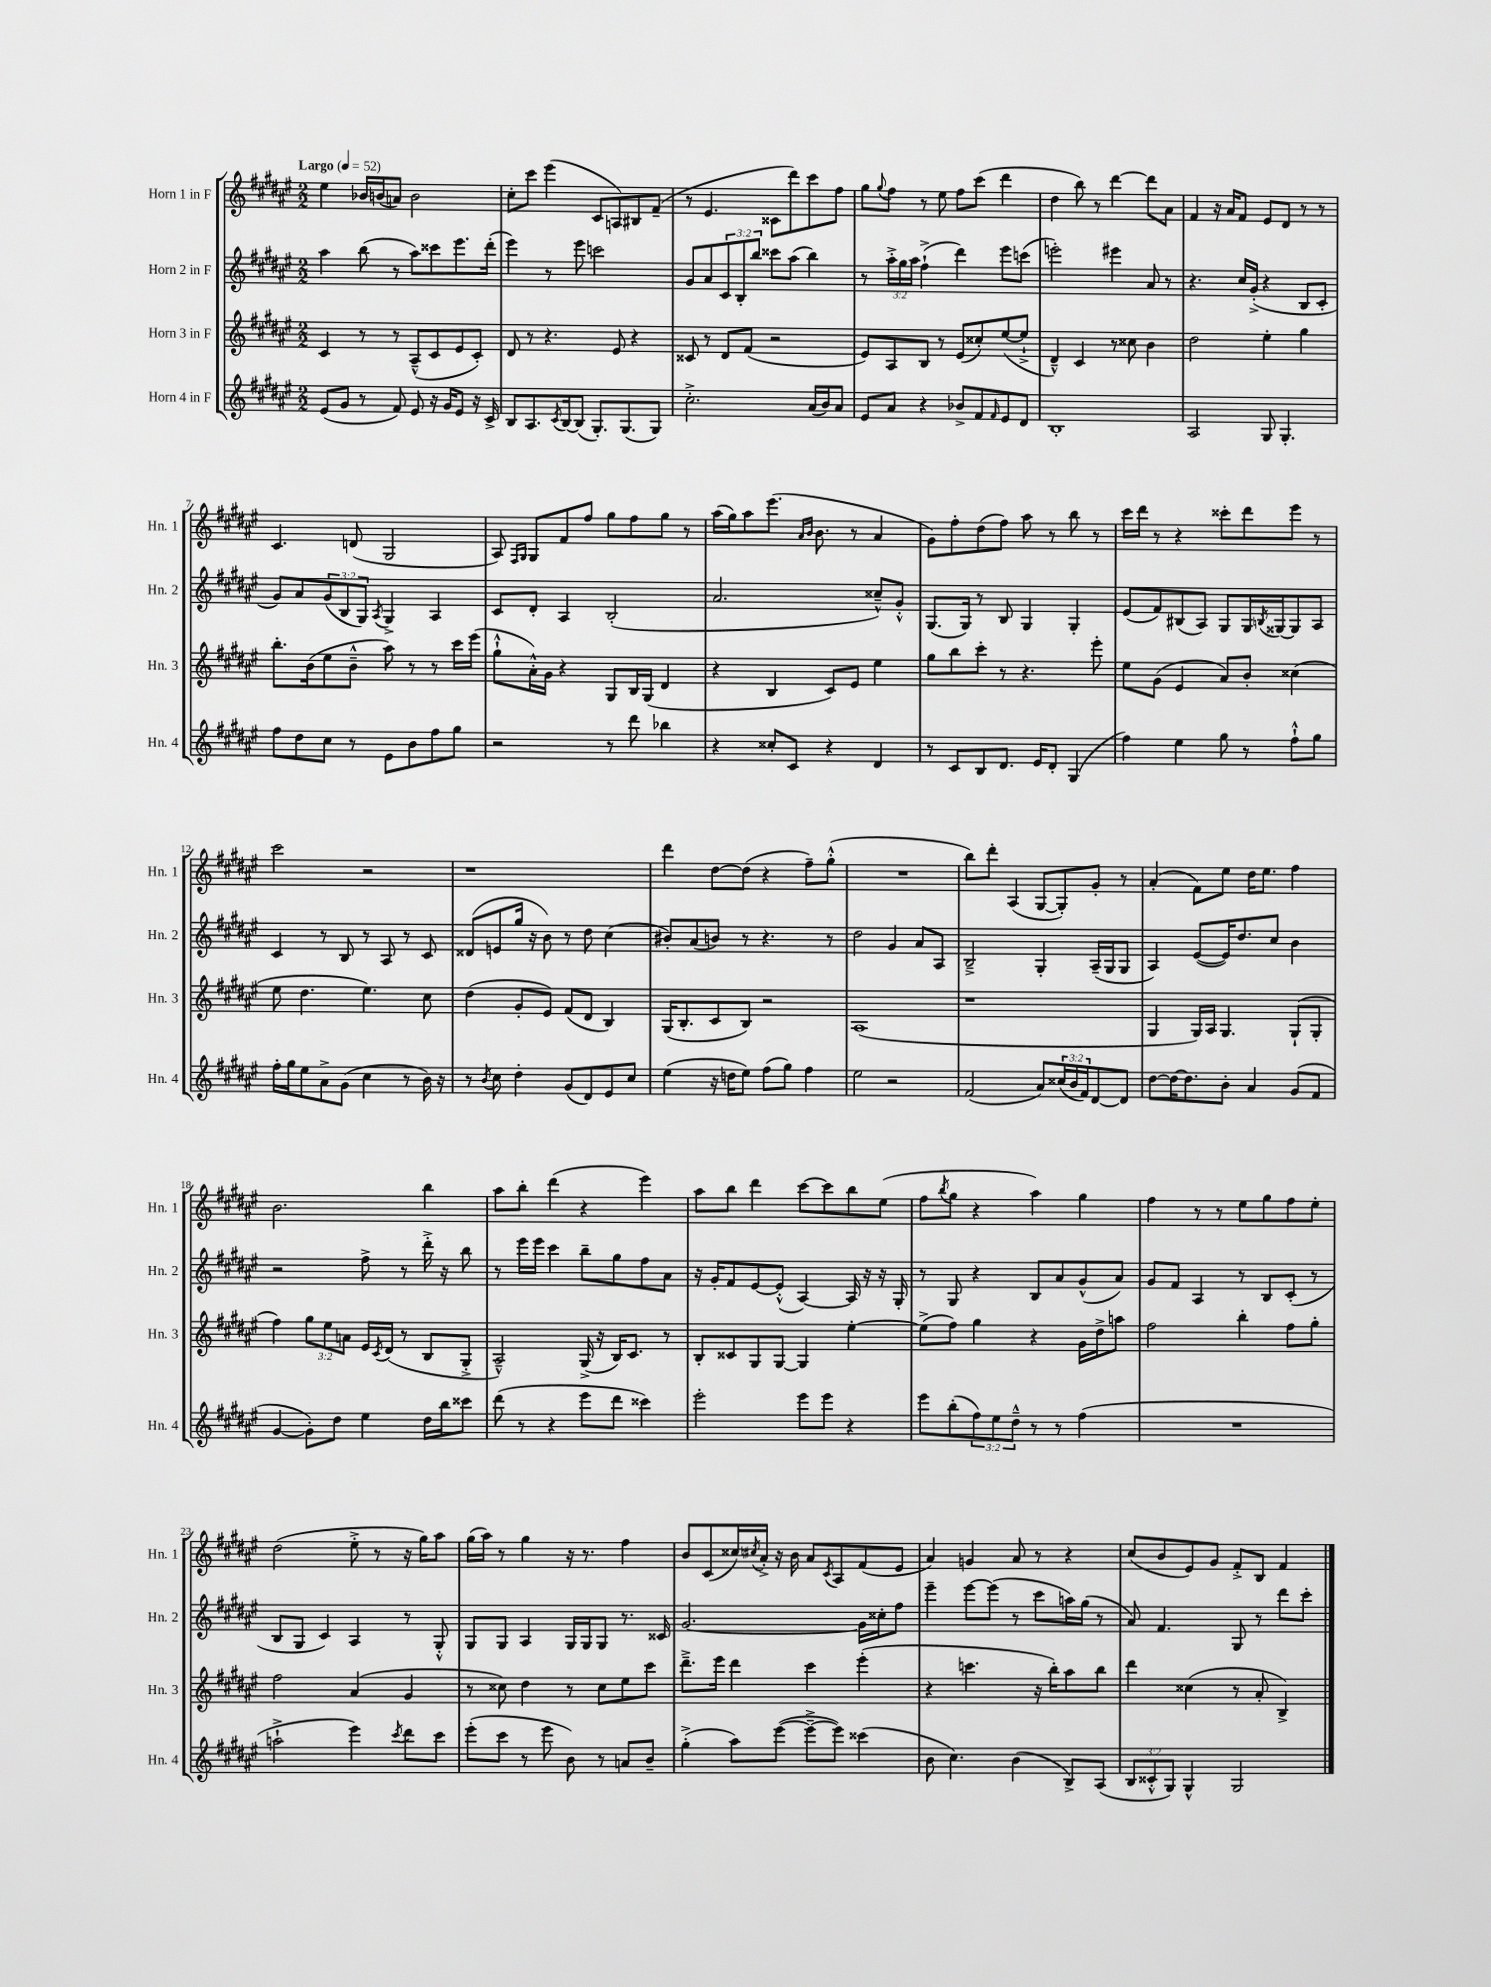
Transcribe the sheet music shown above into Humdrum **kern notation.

**kern	**kern	**kern	**kern
*staff4	*staff3	*staff2	*staff1
*clefG2	*clefG2	*clefG2	*clefG2
*k[f#c#g#d#a#e#]	*k[f#c#g#d#a#e#]	*k[f#c#g#d#a#e#]	*k[f#c#g#d#a#e#]
*M2/2	*M2/2	*M2/2	*M2/2
*MM52	*MM52	*MM52	*MM52
(8e#	4c#	4aa#	4ee#
8g#	.	.	.
8r	8r	(8bb	16b-
.	.	.	(16b
8f#)	8r	8r	8a)
8e#	(8A#~^^	8aa#)	2b
16r	8c#	8ccc##	.
16g#	.	.	.
8e#	8e#	8.eee#	.
16r	8c#')	.	.
16c#^	.	(16ddd#'	.
=	=	=	=
8B	8d#	4eee#)	8cc#'
8.A#	8r	.	8ccc#
.	4.r	8r	(4eee#
8qc#	.	.	.
[16B	.	.	.
(8B]	.	8eee#	.
8.G#')	.	2ccc	8c#
.	8e#	.	8A)
(8.G#	.	.	.
.	4r	.	8B#
8G#)	.	.	(8f#~
=	=	=	=
2.cc#'^	8c##	8g#	8r
.	8r	8a#	4.e#
.	8d#	12c#	.
.	.	12B'	.
.	(8f#	.	.
.	.	12bb	.
.	2r	8ccc##	8c##
.	.	(8aa#	8ddd#)
(16a#	.	4bb)	8ccc#
16b)	.	.	.
8a#	.	.	8ff#
=	=	=	=
8e#	8e#)	8r	8gg#
.	.	.	8qqgg#
8a#	8A#	24aa#'^	8ff#
.	.	24gg#	.
.	.	24aa#	.
4r	8B	(4ff#`^	8r
.	8r	.	8ee#
8b-^	(8e#	4ddd#)	8ff#
8f#	8cc##')	.	(8ccc#
16qqf#	.	.	.
8e#	([8ee#	8eee#	4ddd#
8d#	8ee#`^]	(8ccc	.
=	=	=	=
1B'	4d#~^^)	2eee')	4dd#
.	4c#	.	8bb)
.	.	.	8r
.	8r	4eee#	[4ddd#
.	8cc##	.	.
.	4b	8a#	8ddd#]
.	.	8r	8a#
=	=	=	=
2A#	2dd#	4.r	4f#
.	.	.	16r
.	.	.	16a#
.	.	16cc#	8f#
.	.	(16g#'^	.
8G#	4ee#'	4r	8e#
4.G#'	.	.	8d#
.	4gg#	8B	8r
.	.	8c#'	8r
=	=	=	=
8ff#	8.bb'	8g#)	4.c#
8dd#	.	8a#	.
.	(16b	.	.
8cc#	8ee#	(12g#	.
.	.	12B	.
8r	8b~^^	.	(8d
.	.	12G#)	.
.	.	8qA#	.
8e#	8aa#)	4G#^	2G#
8b	8r	.	.
8ff#	8r	4A#	.
8gg#	16ccc#	.	.
.	(16eee#	.	.
=	=	=	=
2r	8gg#`^^	8c#	8A#)
.	.	.	16qqF#
.	.	.	16qqG#
.	16a#'^^)	8d#'	8G#
.	16g#	.	.
.	4r	4A#	8f#
.	.	.	8ff#
8r	8G#	(2B'	8gg#
8ddd#	16B	.	8ff#
.	(16G#	.	.
4bb-	4d#	.	8gg#
.	.	.	8r
=	=	=	=
4r	4r	2.a#	(16aa#
.	.	.	16gg#)
.	.	.	8aa#
8cc##'	4B	.	(8.eee#
8c#	.	.	.
.	.	.	16qqa#
.	.	.	16qqb
.	.	.	8.b
4r	8c#)	.	.
.	8e#	.	8r
4d#	4ee#	8cc##~^^)	4a#
.	.	8g#'^^	.
=	=	=	=
8r	8gg#	(8.G#	8g#)
8c#	8bb	.	8ff#'
.	.	16G#)	.
8B	8ccc#'	8r	(8dd#
8.d#	8r	8B	8ff#)
.	4.r	4G#	8aa#
16e#	.	.	.
8d#'	.	.	8r
(4G#	.	4G#'	8bb
.	8eee#'	.	8r
=	=	=	=
4ff#)	8ee#	(8e#	16ccc#
.	.	.	16ddd#
.	(8g#	8f#)	8r
4ee#	4e#	(8B#	4r
.	.	8A#)	.
8gg#	8a#)	8G#	8ccc##'
8r	8b'	16G#	8ddd#
.	.	8qB	.
.	.	[16G##	.
8ff#`^^	(4cc##	8G##]	8eee#
8gg#	.	8A#	8r
=	=	=	=
16ff#'	8ee#	4c#	2ccc#
16gg#	.	.	.
8ee#	4.dd#	.	.
8a#^	.	8r	.
(8g#	.	8B	.
4cc#	4.ee#)	8r	2r
.	.	8A#	.
8r	.	8r	.
16b)	8cc#	8c#	.
16r	.	.	.
=	=	=	=
8r	(4dd#	(8d##	1r
8qb	.	.	.
8cc#	.	8e	.
4dd#'	8g#'	16gg#	.
.	.	16r	.
.	8e#)	8b)	.
(8g#	(8f#	8r	.
8d#)	8d#	8dd#	.
8e#	4B)	(4cc#	.
8cc#	.	.	.
=	=	=	=
(4ee#	(16G#	8b#')	4ddd#
.	8.B'	.	.
.	.	(8a#	.
16r	8c#	8b)	[8dd#
16dd	.	.	.
8ee#)	8B)	8r	(8dd#]
(8ff#	2r	4.r	4r
8gg#)	.	.	.
4ff#	.	.	8ff#~)
.	.	8r	(8gg#'^^
=	=	=	=
2ee#	(1A#	2dd#	1r
2r	.	4g#	.
.	.	8a#	.
.	.	8A#	.
=	=	=	=
(2f#	1r	2B~^	8bb)
.	.	.	8ddd#'
.	.	.	(4A#
8a#)	.	4G#'	[8G#
(24cc##	.	.	8G#'])
24b	.	.	.
24f#)	.	.	.
[8d#	.	(16A#~	8g#'
.	.	16G#	.
8d#]	.	8G#	8r
=	=	=	=
[8dd#	4G#	4A#)	(4a#'
16dd#_	.	.	.
8.dd#]	.	.	.
.	16G#)	([8e#	8f#)
.	16A#	.	.
8b'	4.G#	16e#])	8ee#
.	.	8.dd#	.
4a#	.	.	16dd#
.	.	.	8.ee#
.	.	8cc#	.
(8g#	(8G#`	4b	4ff#
8f#	8G#'	.	.
=	=	=	=
[4g#	4ff#)	2r	2.b
8g#'])	12gg#	.	.
.	12ee#	.	.
8dd#	.	.	.
.	12a	.	.
4ee#	16e#	8ff#^	.
.	8qc#	.	.
.	(16d#	.	.
.	8r	8r	.
16dd#	8B	16ddd#'^	4bb
16bb	.	16r	.
8ccc##	8G#'^	8bb	.
=	=	=	=
(8ddd#	2A#~^^)	8r	8aa#
8r	.	16eee#	8bb'
.	.	16eee#	.
4r	.	4ccc#	(4ddd#
8eee#	(16G#^	8bb~	4r
.	16r	.	.
8ddd#	16B)	8gg#	.
.	8.c#	.	.
4ccc##)	.	8ff#	4eee#)
.	8r	8a#	.
=	=	=	=
2eee#'	8B'	16r	8aa#
.	.	16g#'	.
.	8c##	8f#	8bb
.	8G#	[8e#	4ddd#
.	[8G#	(8e#'^^]	.
8eee#	4G#]	[4A#)	[8ccc#
8eee#	.	.	8ccc#]
4r	[4ee#'	16A#]	8bb
.	.	16r	.
.	.	16r	(8ee#
.	.	16G#'	.
=	=	=	=
8eee#	(8ee#^]	8r	8ff#
.	.	.	8qbb
(8bb'	8ff#)	8G#	8gg#
12ff#)	4gg#	4r	4r
12ee#	.	.	.
12dd#~^^	.	.	.
8r	4r	8B	4aa#)
8r	.	8a#	.
(4ff#	16g#	(8g#^^	4gg#
.	16dd#^	.	.
.	8aa	8a#)	.
=	=	=	=
1r	2ff#	8g#	4ff#
.	.	8f#	.
.	.	4A#	8r
.	.	.	8r
.	4bb'	8r	8ee#
.	.	8B	8gg#
.	8ff#	(8c#'	8ff#
.	8gg#'	8r	8ee#'
=	=	=	=
2aa`^	2ff#	8B	(2dd#
.	.	8G#	.
.	.	4c#)	.
4eee#)	(4a#	4A#	8ee#'^
.	.	.	8r
8qccc#	.	.	.
8ddd#	4g#	8r	16r
.	.	.	16gg#)
8ccc#	.	8G#'^^	8aa#
=	=	=	=
(8eee#'	8r	8G#	(16gg#
.	.	.	16aa#)
8ccc#	8cc##)	8G#	8r
8r	4dd#	4A#	4gg#
8eee#	.	.	.
8b)	8r	16G#	16r
.	.	16G#	8.r
8r	8cc##	8G#	.
8a	8ee#	8.r	4ff#
8b~	8ccc#	.	.
.	.	16c##	.
=	=	=	=
(4gg#'^	8.ddd#~^	[2.g#	8b
.	.	.	(8c#
.	16eee#	.	.
8aa#)	4ddd#	.	16cc##)
.	.	.	8qcc#
.	.	.	16a#'^
([8eee#	.	.	16r
.	.	.	16b
8eee#~^_	4ccc#	.	8a#
.	.	.	8qc#
8eee#])	.	.	8A#
(4ccc##	(4eee#'	16g#]	(8f#
.	.	16cc##'	.
.	.	8ff#	8e#
=	=	=	=
8b	4r	4eee#~	4a#)
4.cc#)	.	.	.
.	4.ccc	[8eee#	4g
.	.	(8eee#]	.
(4b	.	8r	8a#
.	16r	8ccc#	8r
.	16bb')	.	.
8B^)	8aa#	16aa)	4r
.	.	(16gg#	.
(8A#	8bb	8r	.
=	=	=	=
12B	4ddd#	8a#)	(8cc#
12c##'^^	.	.	.
.	.	4.f#	8b
12G#)	.	.	.
4G#^^	(4cc##	.	8e#)
.	.	.	8g#
2G#	8r	8G#	8f#'^
.	8a#'	8r	8B
.	4B^)	8ddd#	4f#
.	.	8ccc#'	.
==	==	==	==
*-	*-	*-	*-
